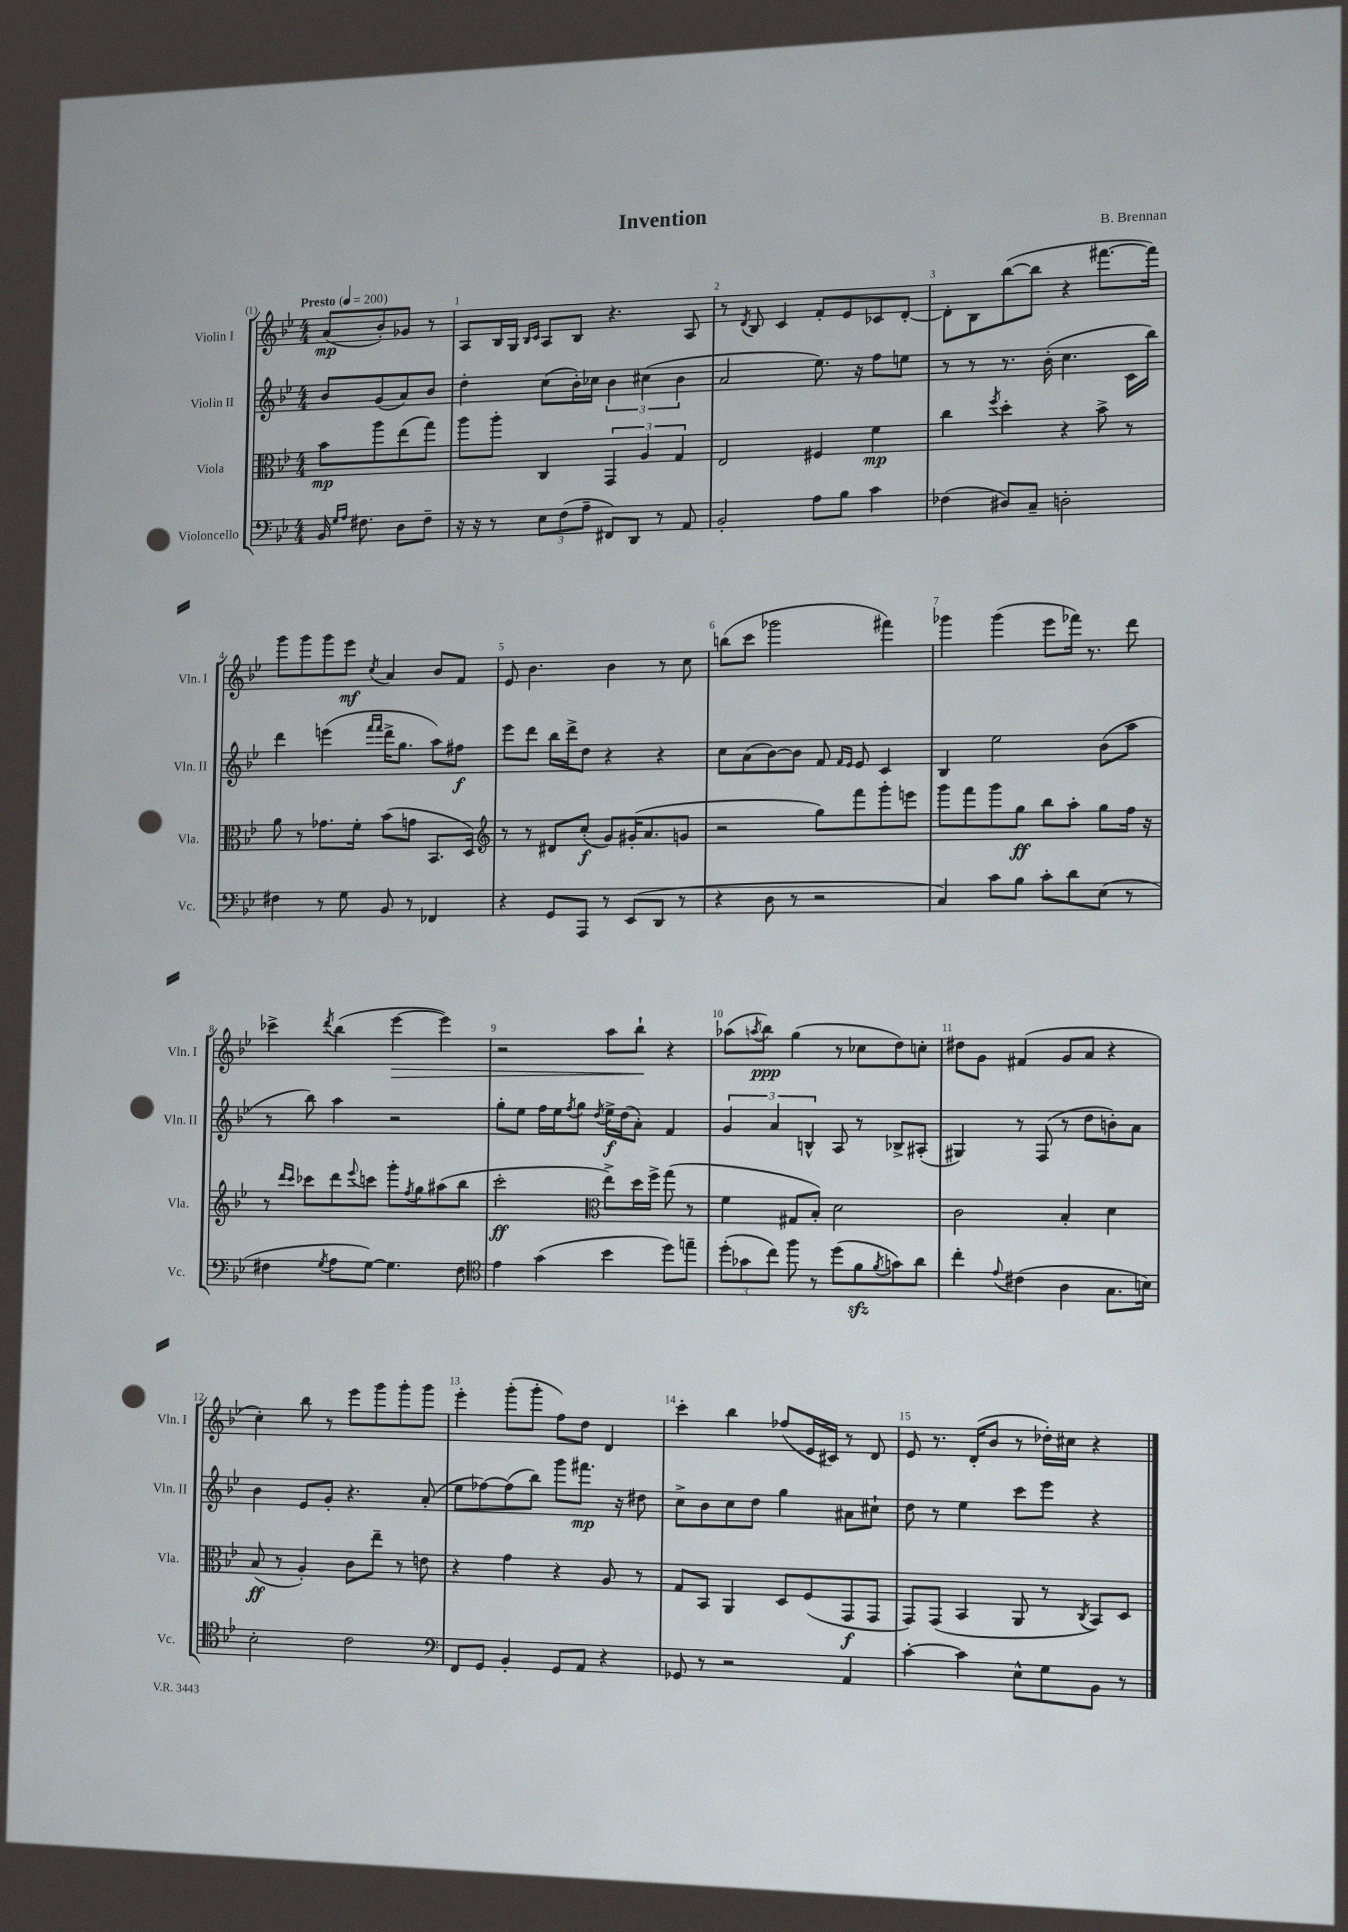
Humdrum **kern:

**kern	**kern	**dynam	**kern	**dynam	**kern	**dynam
*part4	*part3	*part3	*part2	*part2	*part1	*part1
*staff4	*staff3	*staff3	*staff2	*staff2	*staff1	*staff1
*I"Violoncello	*I"Viola	*	*I"Violin II	*	*I"Violin I	*
*I'Vc.	*I'Vla.	*	*I'Vln. II	*	*I'Vln. I	*
*clefF4	*clefC3	*	*clefG2	*	*clefG2	*
*k[b-e-]	*k[b-e-]	*	*k[b-e-]	*	*k[b-e-]	*
*M4/4	*M4/4	*	*M4/4	*	*M4/4	*
*MM200	*MM200	*	*MM200	*	*MM200	*
=	=	=	=	=	=	=
!	!	!	!	!	!LO:TX:a:B:t=Presto	!
16BB-/	8b-\L	mp	8b-/L	.	(8a/L	mp
16qqG/LL	.	.	.	.	.	.
16qqA/JJ	.	.	.	.	.	.
8.F#X\	.	.	.	.	.	.
.	8aa\	.	(8g/	.	8b-'/)	.
8D\L	(8ee-\	.	8a/)	.	8g-X/J	.
8F#~\J	8gg\J)	.	8b-/J	.	8r	.
=1	=1	=1	=1	=1	=1	=1
16r	8aa\L	.	4dd'\	.	8A/L	.
16r	.	.	.	.	.	.
8r	8aa'\J	.	.	.	16B-/L	.
.	.	.	.	.	16G/JJ	.
.	.	.	.	.	16qqB-/LL	.
.	.	.	.	.	16qqc/JJ	.
12E-\L	4C/	.	(8cc\L	.	8A/L	.
(12F\	.	.	.	.	.	.
.	.	.	16b-'\L)	.	8B-/J	.
12A~\J	.	.	.	.	.	.
.	.	.	16cc-X\JJ	.	.	.
8FF#X/L)	6GG/	.	6b-\	.	4.r	.
8DD/J	.	.	.	.	.	.
.	6A/	.	(6cc#X\	.	.	.
8r	.	.	.	.	.	.
.	6G/	.	6b-\	.	.	.
8AA/	.	.	.	.	8A/	.
=2	=2	=2	=2	=2	=2	=2
2BB-'/	2E-/	.	2a/	.	8r	.
.	.	.	.	.	8qd/	.
.	.	.	.	.	8B-/	.
.	.	.	.	.	4c/	.
8A\L	4F#X/	.	8.ee-\)	.	8f'/L	.
8B-\J	.	.	.	.	8e-/	.
.	.	.	16r	.	.	.
4c\	4f\	mp	8ff\L	.	8c-X/	.
.	.	.	8een\J	.	[8d'/J	.
=3	=3	=3	=3	=3	=3	=3
(4F-X\	4cc\	.	8r	.	8d'\L]	.
.	.	.	8r	.	8B-\	.
.	8qff/	.	.	.	.	.
8D#X/L)	4dd'\	.	8.r	.	([8bb-\	.
8C~/J	.	.	.	.	8bb-\J]	.
.	.	.	(16b-'\	.	.	.
2Dn'\	4r	.	4.cc\	.	4r	.
.	8b-^\	.	.	.	[8.fff#X\L	.
.	8r	.	16c\LL	.	.	.
.	.	.	16bb-\JJ)	.	16fff#\Jk])	.
!!LO:LB:g=z
=4	=4	=4	=4	=4	=4	=4
4F#X\	8a\	.	4ddd\	.	8ggg\L	.
.	8r	.	.	.	8ggg\	.
8r	8.g-X\L	.	(4eeen\	.	8ggg\	.
8G\	.	.	.	.	8eee-\J	mf
.	16f'\Jk	.	.	.	.	.
.	.	.	16qqfff/LL	.	.	.
.	.	.	16qqfff/JJ	.	8qcc/	.
8BB-/	(8b-\L	.	16ddd^\KL	.	4a/	.
.	.	.	8.gg\J	.	.	.
8r	8gn\J	.	.	.	.	.
4FF-X/	8.BB-/L	.	8aa\L)	.	8b-/L	.
.	.	.	8ff#X\J	f	8f/J	.
.	16D/Jk)	.	.	.	.	.
=5	=5	=5	=5	=5	=5	=5
*	*clefG2	*	*	*	*	*
4r	8r	.	8eee-\L	.	8e-/	.
.	8r	.	8ddd\J	.	4.b-\	.
8GG/L	8d#X/L	.	16bb-\LL	.	.	.
.	.	.	16ddd^\J	.	.	.
8AAA/J	(8cc'/J	f	8dd\J	.	.	.
8r	8g/L)	.	4r	.	4b-\	.
(8EE-/L	(16g#X'/K	.	.	.	.	.
.	8.a/	.	.	.	.	.
8DD/J	.	.	4r	.	8r	.
8r	8gn/J	.	.	.	8cc\	.
=6	=6	=6	=6	=6	=6	=6
4r	2r	.	8cc\L	.	(8bbn\L	.
.	.	.	(8a\	.	8ccc\J	.
8D\	.	.	[8b-\)	.	2ggg-X\	.
8r	.	.	8b-\J]	.	.	.
2r	8gg\L)	.	8f/	.	.	.
.	.	.	16qqf/LL	.	.	.
.	.	.	16qqe-/JJ	.	.	.
.	8fff\	.	8e-/	.	.	.
.	8ggg'\	.	4c/	.	4fff#X\)	.
.	8eeen\J	.	.	.	.	.
=7	=7	=7	=7	=7	=7	=7
4C/)	8ggg\L	.	4B-/	.	4ggg-X\	.
.	8fff\	.	.	.	.	.
8c\L	8ggg\	.	2ee-\	.	(4ggg-\	.
8B-\J	8gg\J	ff	.	.	.	.
8c'\L	8bb-\L	.	.	.	8eee-\L	.
8d\	8aa'\J	.	.	.	16fff-X\Jk)	.
.	.	.	.	.	8.r	.
(8E-\J	8gg\L	.	(8b-\L	.	.	.
8r	16ff\Jk	.	8aa\J	.	8ddd\	.
.	16r	.	.	.	.	.
!!LO:LB:g=z
=8	=8	=8	=8	=8	=8	=8
4F#X\	8r	.	8r	.	4ccc-X^\	.
.	16qqddd/LL	.	.	.	.	.
.	16qqccc/JJ	.	.	.	.	.
.	8ccc-X\L	.	8bb-\)	.	.	.
8qG/	.	.	.	.	8qddd/	.
8A\L	8ddd\	.	4aa\	.	(4bb-\	.
.	8qqeee-/	.	.	.	.	.
[8G\J)	8cccn\J	.	.	.	.	.
!	!	!	!	!	!	!LO:HP:b
4.G\]	8ggg'\L	.	2r	.	[4eee-\	>
.	8qff/	.	.	.	.	.
.	8gg\	.	.	.	.	.
.	(8aa#X\	.	.	.	4eee-\])	.
8F#\	8bb-\J	.	.	.	.	.
=9	=9	=9	=9	=9	=9	=9
*clefC4	*	*	*	*	*	*
4e-\	2ccc'\	ff	8gg'\L	.	2r	.
.	.	.	8ee-\J	.	.	.
(4g\	.	.	16ff\LL	.	.	.
.	.	.	16ee-\J	.	.	.
.	.	.	8qff/	.	.	.
.	.	.	8gg\J	.	.	.
*	*clefC3	*	*	*	*	*
.	.	.	8qdd/	.	.	.
4b-\	8ee-^\L)	.	16ee-^\LL	f	8aa\L	.
.	.	.	(16dd\J	.	.	.
.	16dd\L	.	8a'\J)	.	8bb-`\J	.
.	16ff^\JJ	.	.	.	.	.
8dd\L)	(8gg\	.	4f/	.	4r	]
8een~\J	8r	.	.	.	.	.
=10	=10	=10	=10	=10	=10	=10
(12dd'\L	4f\	.	6g/	.	(8aa-X\L	.
12g-X\	.	.	.	.	.	.
.	.	.	.	.	8qaan/	.
.	.	.	.	.	8bb-\J)	ppp
12cc\J)	.	.	6a/	.	.	.
8ff\	8G#X/L	.	.	.	(4gg\	.
.	.	.	6Bn^^/	.	.	.
8r	8B-'/J)	.	.	.	.	.
(8dd\L	2d\	.	8A/	.	8r	.
8fzz\	.	.	8r	.	8cc-X\L	.
8qf/	.	.	.	.	.	.
8gn\)	.	.	8B-X^/L	.	8dd\)	.
8a\J	.	.	(8A#X'/J	.	8ccn'\J	.
=11	=11	=11	=11	=11	=11	=11
4cc'\	2c\	.	4G#X/)	.	8dd#X\L	.
.	.	.	.	.	8g\J	.
8qqe-/	.	.	.	.	.	.
(4c#X\	.	.	8r	.	(4f#X/	.
.	.	.	(8F/	.	.	.
4A\	4B-'/	.	8r	.	8g/L	.
.	.	.	8dd\L	.	8a/J	.
8.G\L	4d\	.	8bn'\)	.	4r	.
.	.	.	8a\J	.	.	.
16Bn\Jk)	.	.	.	.	.	.
!!LO:LB:g=z
=12	=12	=12	=12	=12	=12	=12
2B-'\	(8B-/	ff	4b-\	.	4cc'\)	.
.	8r	.	.	.	.	.
.	4A'/)	.	8e-/L	.	8bb-\	.
.	.	.	8g'/J	.	8r	.
2c\	8c\L	.	4.r	.	8eee-\L	.
.	8ee-~\J	.	.	.	8ggg\	.
.	8r	.	.	.	8ggg'\	.
.	8en\	.	(8a'/	.	8ggg\J	.
=13	=13	=13	=13	=13	=13	=13
*clefF4	*	*	*	*	*	*
8FF/L	4r	.	8ee-\L	.	4eee-'\	.
8GG/J	.	.	[8ff-X\)	.	.	.
4BB-'/	4g\	.	(8ff-\]	.	(8ggg'\L	.
.	.	.	8bb-\J)	.	8ggg'\J	.
8GG/L	4r	.	8ggg\L	.	8ff\L)	.
8AA/J	.	.	8.fff#X\J	mp	8dd\J	.
4r	8A/	.	.	.	4d/	.
.	.	.	16r	.	.	.
.	8r	.	8dd#X\	.	.	.
=14	=14	=14	=14	=14	=14	=14
8GG-X/	8G/L	.	8cc^\L	.	4ccc'\	.
8r	8BB-/J	.	8b-\	.	.	.
2r	4AA/	.	8cc\	.	4bb-\	.
.	.	.	8dd\J	.	.	.
.	8D/L	.	4gg\	.	(8ff-X/L	.
.	(8F/	.	.	.	16e-/L	.
.	.	.	.	.	16c#X/JJ)	.
4AA/	8GG/	f	8a#X\L	.	8r	.
.	8GG/J	.	8cc#X`\J	.	8d/	.
=15	=15	=15	=15	=15	=15	=15
[4c'\	8GG/L)	.	8dd\	.	8e-/	.
.	(8GG/J	.	8r	.	8.r	.
4c\]	4BB-/	.	4ee-\	.	.	.
.	.	.	.	.	(16d'/KL	.
.	.	.	.	.	8b-/J	.
8E-^^\L	8AA/	.	8ccc\L	.	8r	.
8G\	8r	.	8eee-\J	.	16dd-X'\LL)	.
.	.	.	.	.	16cc#X\JJ	.
.	8qC/	.	.	.	.	.
8BB-\J	8BB-/L)	.	4r	.	4r	.
8r	8D/J	.	.	.	.	.
==	==	==	==	==	==	==
*-	*-	*-	*-	*-	*-	*-
